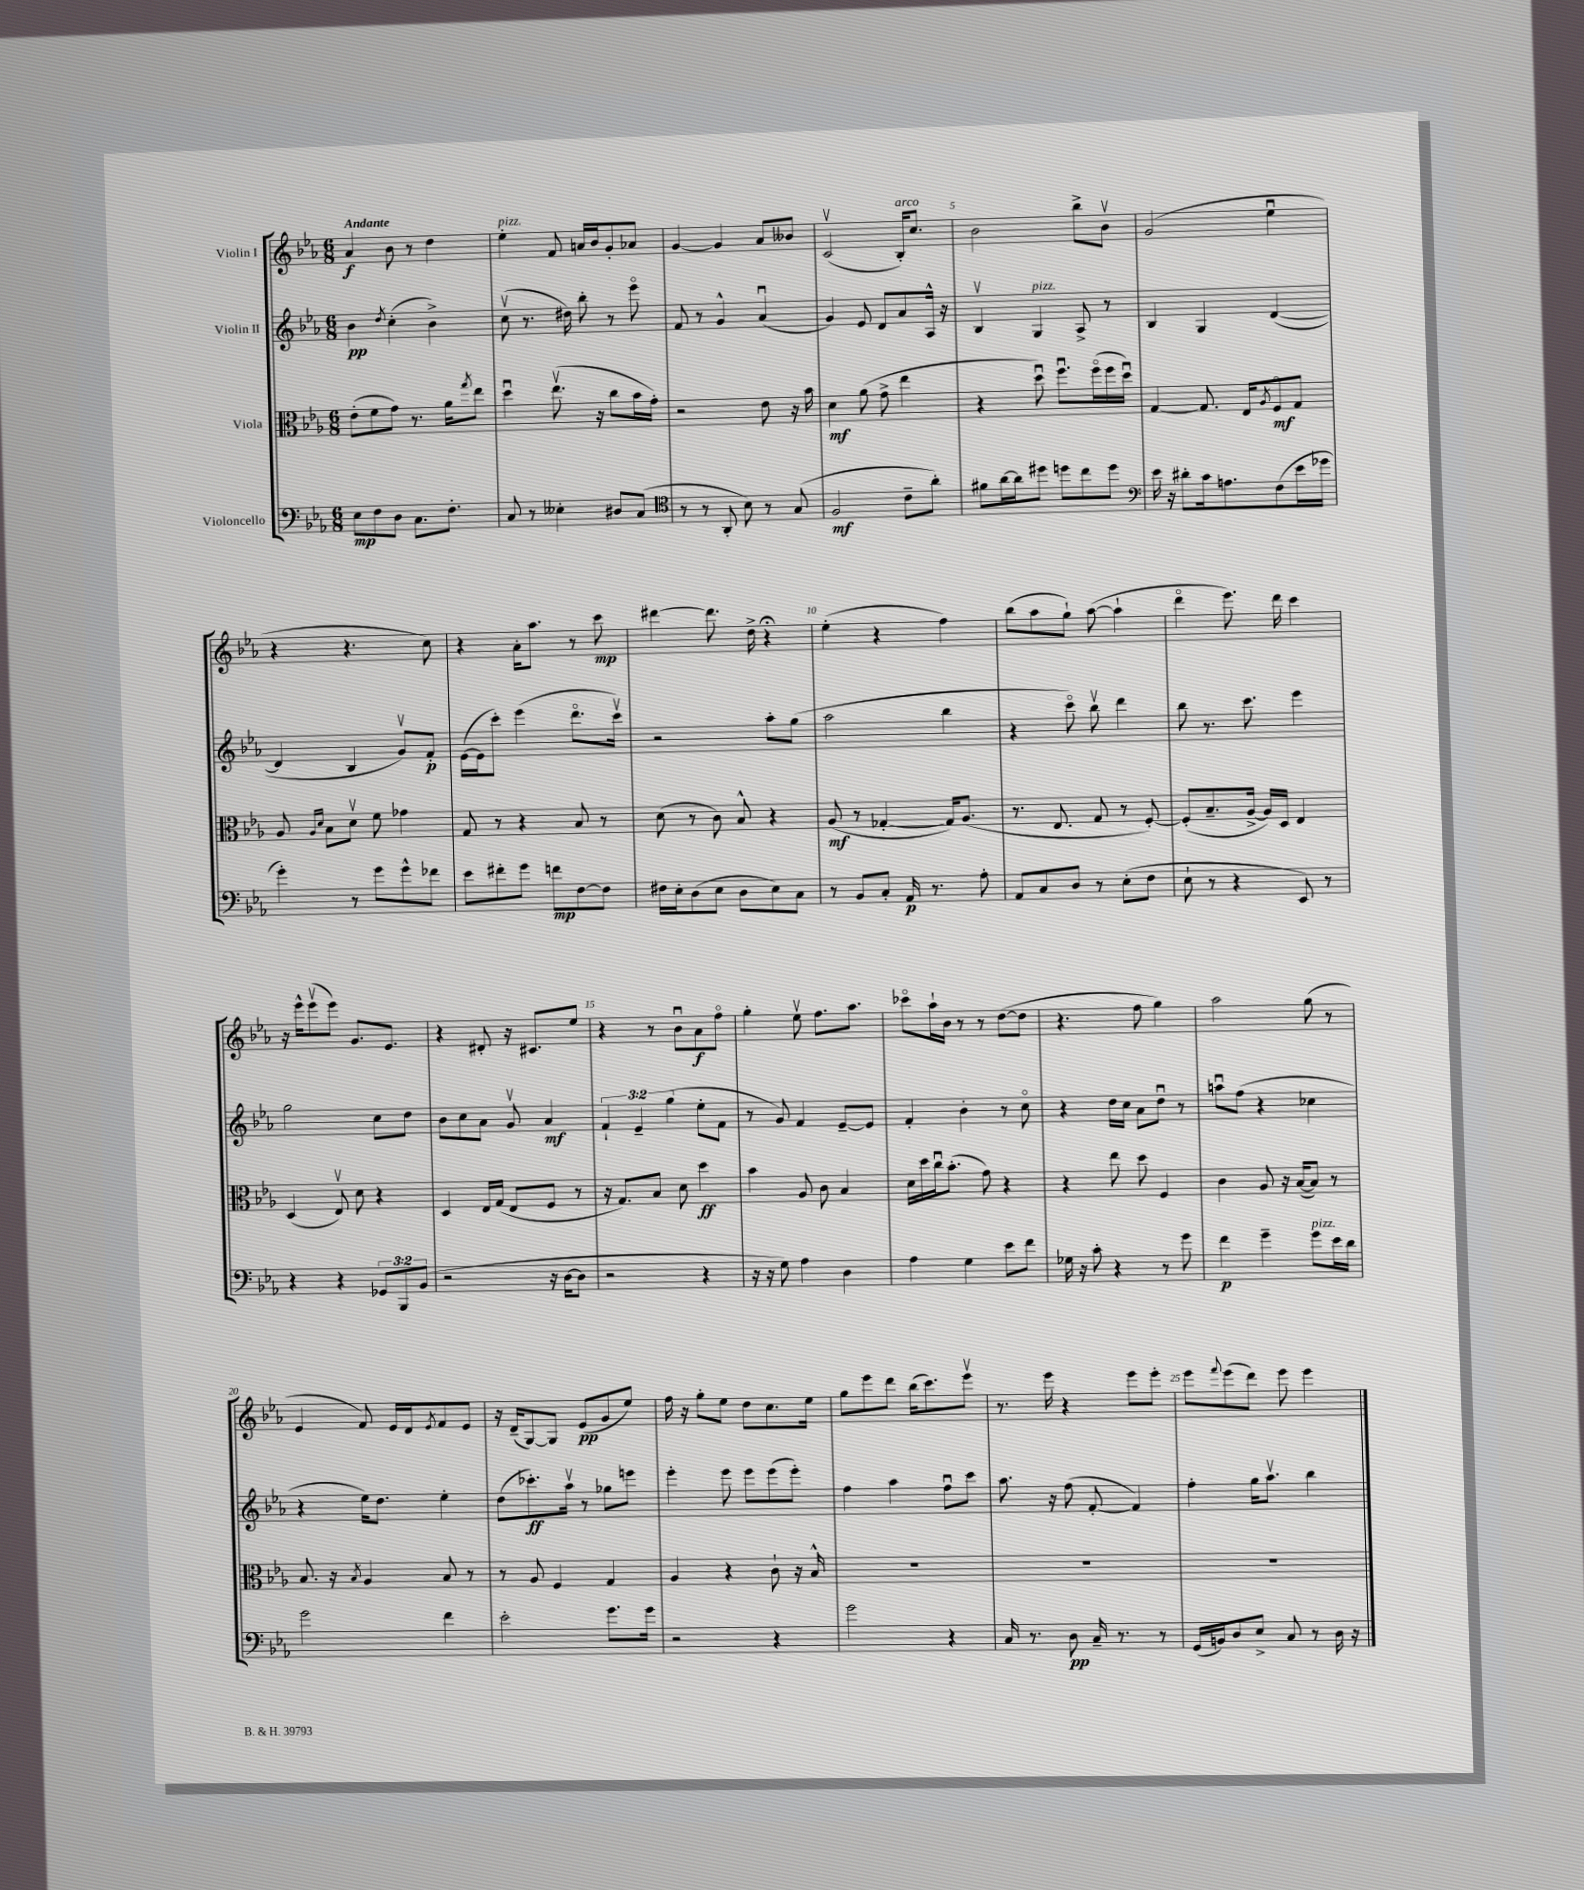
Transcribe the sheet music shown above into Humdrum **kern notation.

**kern	**kern	**kern	**kern
*staff4	*staff3	*staff2	*staff1
*clefF4	*clefC3	*clefG2	*clefG2
*k[b-e-a-]	*k[b-e-a-]	*k[b-e-a-]	*k[b-e-a-]
*M6/8	*M6/8	*M6/8	*M6/8
8E-\L	(8e-'\L	4b-\	4a-/
8F\	8f\	.	.
.	.	8qdd/	.
8D\J	8g\J)	(4cc'\	8b-\
8.C\L	8.r	.	8r
.	.	4b-^\)	4dd\
8.F'\J	16a-\LK	.	.
.	8qgg/	.	.
.	8ee-\J	.	.
=	=	=	=
8C/	4ddu\	(8ccv\	4ee-'\
8r	.	8.r	.
4E--'\	(8.ee-v\	.	8f/
.	.	16dd#\)	.
.	.	8bb-'\	16a/LL
.	16r	.	16b-/J
8D#/L	8cc\L	8r	8g'/
(8C/J	16b-\L	8eee-o\	8a-/J
.	16g'\JJ)	.	.
=	=	=	=
*clefC4	*	*	*
8r	2r	8f/	[4g/
8r	.	8r	.
8AA-'/	.	4g^^/	4g/]
8B-\)	.	.	.
8r	8e-\	(4a-u/	8a-/L
(8G/	16r	.	8b--/J
.	16b-\	.	.
=	=	=	=
2F/	4d\	4g/)	(2cv/
.	(8a-\	8e-/	.
.	8g^\	8d/L	.
8c~\L	4ee-\	8a-/	16B-'/LK)
.	.	.	8.cc/J
8a-'\J)	.	16A-^^/Jk	.
.	.	16r	.
=	=	=	=
8f#\L	4r	4B-v/	2b-\
[16a-\L	.	.	.
16a-\]J	.	.	.
8dd#\J	8ddu\)	4G/	.
8dd\L	8.ffu\L	.	.
8cc\	.	8A-^/	8bb-^\L
.	(16ffo\L	.	.
8dd\J	16ff\	8r	8b-v\J
.	16ddu\JJ)	.	.
=	=	=	=
*clefF4	*	*	*
16e-\	[4G/	4B-/	(2g/
16r	.	.	.
8d#'\L	.	.	.
16c\k	8.G/]	4G/	.
8.A\	.	.	.
.	16E-/LK	.	.
.	8qA-/	.	.
(8F\	8Fo/	([4d/	4ee-u\
16e-\L	8G/J	.	.
16g-\JJ	.	.	.
=	=	=	=
4g'\)	8A-/	4d/]	4r
.	16qqA-/LL	.	.
.	16qqd/JJ	.	.
.	8B-\L	.	.
8r	8dv\J	4B-/	4.r
8g\L	8f\	.	.
8g^^\	4g-\	8gv/L)	.
8f-\J	.	8f'/J	8cc\)
=	=	=	=
8e-\L	8G/	([16e-\LL	4r
.	.	16e-\]J	.
8f#'\	8r	8ccc'\J)	.
8g\J	4r	(4eee-\	16a-'\LK
.	.	.	8.aa-\J
8f\L	.	.	.
[8F\	8B-/	8.dddo\L	8r
8F\]J	8r	.	8ccc\
.	.	16cccv\Jk)	.
=	=	=	=
16F#\LL	(8d\	2r	[4ddd#\
16E-'\J	.	.	.
(8D\	8r	.	.
8E-\J	8c\)	.	8.ddd#\]
8D\L	8B-^^/	.	.
.	.	.	16dd^\
8E-\)	4r	8aa-'\L	4r;
8C\J	.	(8gg\J	.
=	=	=	=
8r	(8A-/	2aa-\	(4ee-'\
8BB-/L	8r	.	.
8C'/J	[4G-'/	.	4r
16AA-/	.	.	.
8.r	.	.	.
.	16G-/]LK)	4bb-\	4ff\)
.	(8.A-/J	.	.
8A-'\	.	.	.
=	=	=	=
8AA-/L	8.r	4r	(8bb-\L
8C/	.	.	8aa-\
.	8.E-/	.	.
8D/J	.	8ccco\)	8gg`\J)
8r	8G/	8bb-v\	([8aa-\
(8E-'\L	8r	4ddd\	4aa-`\]
8F\J	[8F'/)	.	.
=	=	=	=
8E-`\	(8F'/]L	8bb-\	4dddo\
8r	8.B-~/	8.r	.
4r	.	.	8.eee-\)
.	[16A-^/Jk	8.ccc\	.
.	16A-/]LL)	.	.
.	16D/JJ	.	16ddd\
8EE-/)	4E-/	4eee-\	4ccc\
8r	.	.	.
=	=	=	=
4r	(4D/	2gg\	16r
.	.	.	16eee-^^\LK
.	.	.	(8eee-v\
4r	8E-v/)	.	8eee-\J)
.	8d\	.	8.g/L
12GG-/L	4r	8cc\L	.
.	.	.	8.e-/J
12BBB-/	.	.	.
.	.	8dd\J	.
(12BB-/J	.	.	.
=	=	=	=
2r	4D/	8b-\L	4r
.	.	8cc\	.
.	16E-/LL	8a-\J	8d#'/
.	(16G/JJ	.	.
.	8E-/L	8gv/	16r
.	.	.	8.c#/L
16r	8F/J	4a-/	.
[16D\LK	.	.	.
8D\]J	8r	.	8ee-/J
=	=	=	=
2r	16r	6f`/	4r
.	8.G/L)	.	.
.	.	6e-~/	.
.	8B-/J	.	8r
.	.	(6gg\	.
.	8d\	.	8b-u\L
4r	4dd\	8ee-'\L	8a-\
.	.	8f\J	8ffo\J
=	=	=	=
16r	4b-\	8r	4gg'\
16r	.	.	.
8G\)	.	8g/)	.
4A-\	8A-/	4f/	8ee-v\
.	8c\	.	8.ff\L
4D\	4B-/	[8e-~/L	.
.	.	.	8.aa-\J
.	.	8e-/]J	.
=	=	=	=
4A-\	16d\LL	4f'/	8ccc-o\L
.	16dd\	.	.
.	16ccu\J	.	16aa-`\L
.	(8.b-'\J	.	16b-\JJ
4G\	.	4b-'\	8r
.	8g\)	.	8r
8e-\L	4r	8r	([8dd\L
8f\J	.	8cco\	8dd\]J
=	=	=	=
16G-\	4r	4r	4.r
16r	.	.	.
8c'\	.	.	.
4r	8ee-\	16dd\LL	.
.	.	16cc\JJ	.
.	8dd\	8a-\L	8ff\
8r	4F/	8ddu\J	4gg\)
8g\	.	8r	.
=	=	=	=
4f\	4c\	8aau\L	2aa-\
.	.	(8ff\J	.
4g~\	8A-/	4r	.
.	16r	.	.
.	([16B-/LK	.	.
8g\L	8B-/]J)	4cc-\	(8gg\
16e-\L	8r	.	8r
16d\JJ	.	.	.
=	=	=	=
2g\	8.B-/	4r	4e-/
.	16r	.	.
.	8qB-/	.	.
.	4A-/	16ee-\LK)	8f/)
.	.	8.dd\J	.
.	.	.	16e-/LL
.	.	.	16d/J
.	.	.	8qe-/
4f\	8B-/	4ee-'\	8f/
.	8r	.	8e-/J
=	=	=	=
2e-'\	8r	(8dd\L	16r
.	.	.	(16d~/LK
.	8A-/	8.ccc-'\)	[8G/)
.	4F/	.	8G/]J
.	.	16aa-v\Jk	.
.	.	8r	(8e-/L
8.g\L	4G/	8gg-\L	8g/
.	.	8eee\J	8ee-/J)
16g\Jk	.	.	.
=	=	=	=
2r	4A-/	4eee-'\	16ff\
.	.	.	16r
.	.	.	8gg'\L
.	4r	8eee-\	8ee-\J
.	.	8eee-\L	8dd\L
4r	8c`\	(8eee-\	8.cc\
.	16r	8eee-'\J)	.
.	16B-^^/	.	16ee-\Jk
=	=	=	=
2g\	2.r	4ff\	8gg\L
.	.	.	8eee-\
.	.	4aa-\	8ddd\J
.	.	.	(16bb-\LK
.	.	.	8.ccc\)
4r	.	8ffu\L	.
.	.	8ccc\J	8eee-v\J
=	=	=	=
16C/	2.r	8.aa-\	8.r
8.r	.	.	.
.	.	16r	16eee-\
8D\	.	(8ff\	4r
16C~/	.	[8f'/	.
8.r	.	.	.
.	.	4f/])	8eee-\L
8r	.	.	8eee-'\J
=	=	=	=
(16GG/LL	2.r	4ff'\	8eee-\L
16BB/J)	.	.	.
.	.	.	8qqfff/
8D/	.	.	(8eee-\
8E-^/J	.	16gg\LK	8ddd\J)
.	.	8.aa-v\J	.
8C/	.	.	8eee-\
8r	.	4bb-\	4eee-\
16D\	.	.	.
16r	.	.	.
==	==	==	==
*-	*-	*-	*-
